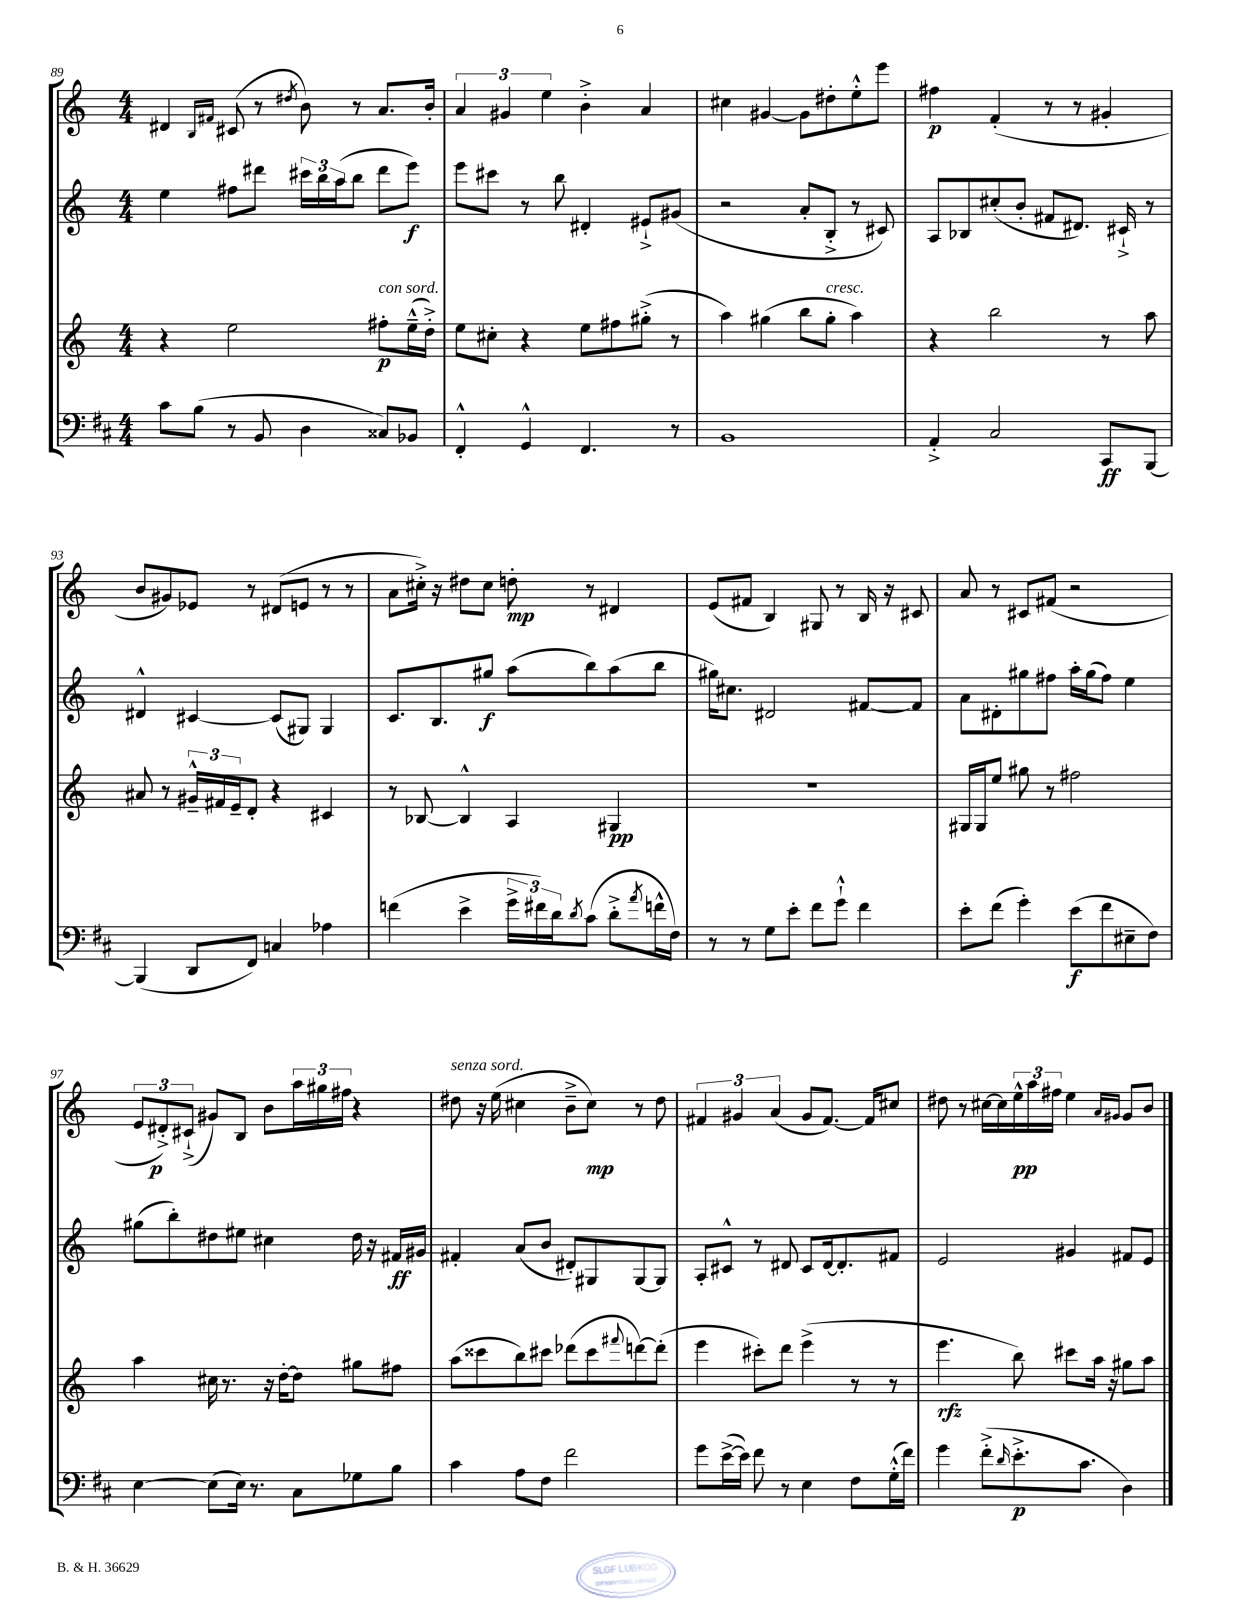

**kern	**dynam	**kern	**dynam	**kern	**dynam	**kern	**dynam
*part4	*part4	*part3	*part3	*part2	*part2	*part1	*part1
*staff4	*staff4	*staff3	*staff3	*staff2	*staff2	*staff1	*staff1
*clefF4	*	*clefG2	*	*clefG2	*	*clefG2	*
*k[f#c#]	*	*k[]	*	*k[]	*	*k[]	*
*M4/4	*	*M4/4	*	*M4/4	*	*M4/4	*
=89	=89	=89	=89	=89	=89	=89	=89
8c#\L	.	4r	.	4ee\	.	4d#X/	.
(8B\J	.	.	.	.	.	.	.
.	.	.	.	.	.	16qqB/LL	.
.	.	.	.	.	.	16qqf#X/JJ	.
8r	.	2ee\	.	8ff#X\L	.	(8c#X/	.
8BB/	.	.	.	8ddd#X\J	.	8r	.
.	.	.	.	.	.	8qdd#X/	.
4D\	.	.	.	24ccc#X\LL	.	8b\)	.
.	.	.	.	24bb\	.	.	.
.	.	.	.	(24aa\J	.	.	.
.	.	.	.	8bb\J	.	8r	.
!	!	!LO:TX:a:i:t=con sord.	!	!	!	!	!
8C##X/L)	.	8ff#X'\L	p	8ddd#\L	.	8.a/L	.
8BB-X/J	.	(16ee~^^\L	.	8eee\J)	f	.	.
.	.	16dd'^\JJ)	.	.	.	16b'/Jk	.
=90	=90	=90	=90	=90	=90	=90	=90
4FF#'^^/	.	8ee\L	.	8eee\L	.	6a/	.
.	.	8cc#X'\J	.	8ccc#X\J	.	.	.
.	.	.	.	.	.	6g#X/	.
4GG^^/	.	4r	.	8r	.	.	.
.	.	.	.	.	.	6ee\	.
.	.	.	.	8bb\	.	.	.
4.FF#/	.	8ee\L	.	4d#X'/	.	4b'^\	.
.	.	8ff#X\	.	.	.	.	.
.	.	(8gg#X'^\J	.	8e#X`^/L	.	4a/	.
8r	.	8r	.	(8g#X/J	.	.	.
=91	=91	=91	=91	=91	=91	=91	=91
1BB	.	4aa\)	.	2r	.	4cc#X\	.
.	.	(4gg#X\	.	.	.	[4g#X/	.
.	.	8bb\L	.	8a'/L	.	8g#\L]	.
!	!	!LO:TX:a:i:t=cresc.	!	!	!	!	!
.	.	8gg#'\J	.	8B'^/J	.	8dd#X'\	.
.	.	4aa\)	.	8r	.	8ee'^^\	.
.	.	.	.	8c#X/)	.	8eee\J	.
=92	=92	=92	=92	=92	=92	=92	=92
4AA'^/	.	4r	.	8A/L	.	4ff#X\	p
.	.	.	.	8B-X/	.	.	.
2C#/	.	2bb\	.	(8cc#X'/	.	(4f'/	.
.	.	.	.	8b'/J	.	.	.
.	.	.	.	8f#X/L	.	8r	.
.	.	.	.	8.d#X/J)	.	8r	.
8CC#/L	ff	8r	.	.	.	4g#X'/	.
.	.	.	.	16c#X`^/	.	.	.
[8BBB/J	.	8aa\	.	8r	.	.	.
!!LO:LB:g=z
=93	=93	=93	=93	=93	=93	=93	=93
(4BBB/]	.	8a#X/	.	4d#X^^/	.	8b/L	.
.	.	8r	.	.	.	8g#X/)	.
8DD/L	.	24g#X~^^/LL	.	[4c#X/	.	8e-X/J	.
.	.	24f#X/	.	.	.	.	.
.	.	24e~/J	.	.	.	.	.
8FF#/J)	.	8d'/J	.	.	.	8r	.
4Cn/	.	4r	.	(8c#/L]	.	(8d#X/L	.
.	.	.	.	8G#X/J)	.	8en/J	.
4A-X\	.	4c#X/	.	4G#/	.	8r	.
.	.	.	.	.	.	8r	.
=94	=94	=94	=94	=94	=94	=94	=94
(4fn\	.	8r	.	8.c/L	.	8a\L	.
.	.	[8B-X/	.	.	.	16cc#X'^\Jk)	.
.	.	.	.	8.B/	.	16r	.
4e^\	.	4B-^^/]	.	.	.	8dd#X\L	.
.	.	.	.	8gg#X/J	f	8cc#\J	.
24g^\LL	.	4A/	.	(8aa\L	.	8ddn'\	mp
24f#X\)	.	.	.	.	.	.	.
24d\J	.	.	.	.	.	.	.
8qd/	.	.	.	.	.	.	.
(8c#\J	.	.	.	8bb\)	.	8r	.
8d'^\L	.	4G#X/	pp	(8aa\	.	4d#X/	.
8qa/	.	.	.	.	.	.	.
16fn^^\L	.	.	.	8bb\J	.	.	.
16F#\JJ)	.	.	.	.	.	.	.
=95	=95	=95	=95	=95	=95	=95	=95
8r	.	1r	.	16gg#X\KL)	.	(8e/L	.
.	.	.	.	8.cc#X\J	.	.	.
8r	.	.	.	.	.	8f#X/J	.
8G\L	.	.	.	2d#X/	.	4B/)	.
8e'\J	.	.	.	.	.	.	.
8f#\L	.	.	.	.	.	8G#X/	.
8g`^^\J	.	.	.	.	.	8r	.
4f#\	.	.	.	[8f#X/L	.	16B/	.
.	.	.	.	.	.	16r	.
.	.	.	.	8f#/J]	.	8c#X/	.
=96	=96	=96	=96	=96	=96	=96	=96
8e'\L	.	16G#X/LL	.	8a\L	.	8a/	.
.	.	16G#/J	.	.	.	.	.
(8f#\J	.	8ee/J	.	8d#X'\	.	8r	.
4g'\)	.	8gg#X\	.	8gg#X\	.	8c#X/L	.
.	.	8r	.	8ff#X\J	.	(8f#X/J	.
(8e\L	f	2ff#X\	.	16aa'\LL	.	2r	.
.	.	.	.	(16gg#\J	.	.	.
8f#\	.	.	.	8ff#\J)	.	.	.
8E#X~\	.	.	.	4ee\	.	.	.
8F#\J)	.	.	.	.	.	.	.
!!LO:LB:g=z
=97	=97	=97	=97	=97	=97	=97	=97
[4E\	.	4aa\	.	(8gg#X\L	.	12e/L	.
.	.	.	.	.	.	12d#X'^/)	p
.	.	.	.	8bb'\)	.	.	.
.	.	.	.	.	.	(12c#X`^/J	.
(8E\L]	.	16cc#X\	.	8dd#X\	.	8g#X/L)	.
.	.	8.r	.	.	.	.	.
16E\Jk)	.	.	.	8ee#X\J	.	8B/J	.
8.r	.	.	.	.	.	.	.
.	.	16r	.	4cc#X\	.	8b\L	.
.	.	[16dd'\KL	.	.	.	.	.
8C#\L	.	8dd\J]	.	.	.	24aa\L	.
.	.	.	.	.	.	24gg#X\	.
.	.	.	.	.	.	24ff#X\JJ	.
8G-X\	.	8gg#X\L	.	16dd#\	.	4r	.
.	.	.	.	16r	.	.	.
8B\J	.	8ff#X\J	.	16f#X/LL	ff	.	.
.	.	.	.	16g#X/JJ	.	.	.
=98	=98	=98	=98	=98	=98	=98	=98
!	!	!	!	!	!	!LO:TX:a:i:t=senza sord.	!
4c#\	.	(8aa\L	.	4f#X'/	.	8dd#X\	.
.	.	8ccc##X\	.	.	.	16r	.
.	.	.	.	.	.	(16ee\	.
8A\L	.	8bb\)	.	(8a/L	.	4cc#X\	.
8F#\J	.	8ccc#X\J	.	8b/J	.	.	.
2f#\	.	(8ddd-X\L	.	8d#X'/L)	.	8b~^\L	.
.	.	8ccc#\	.	8G#X/	.	8cc#\J)	mp
.	.	8qqfff#X/	.	.	.	.	.
.	.	[8dddn\)	.	[8G#/	.	8r	.
.	.	(8ddd'\J]	.	8G#/J]	.	8dd#\	.
=99	=99	=99	=99	=99	=99	=99	=99
8g\L	.	4eee\	.	8A'/L	.	6f#X/	.
([16e^\L	.	.	.	8c#X^^/J	.	.	.
.	.	.	.	.	.	6g#X/	.
16e\JJ])	.	.	.	.	.	.	.
8f#\	.	8ccc#X'\L)	.	8r	.	.	.
.	.	.	.	.	.	(6a/	.
8r	.	8ddd\J	.	8d#X/	.	.	.
4E\	.	(4eee^\	.	8c#/L	.	8g#/L	.
.	.	.	.	[16d#/k	.	[8.f#/J)	.
.	.	.	.	8.d#'/]	.	.	.
8F#\L	.	8r	.	.	.	.	.
.	.	.	.	.	.	16f#/KL]	.
(16G'^^\L	.	8r	.	8f#X/J	.	8cc#X/J	.
16f#\JJ)	.	.	.	.	.	.	.
=100	=100	=100	=100	=100	=100	=100	=100
4g\	.	4.eee\	rfz	2e/	.	8dd#X\	.
.	.	.	.	.	.	8r	.
(8f#'^\L	.	.	.	.	.	[16cc#X\LL	.
.	.	.	.	.	.	16cc#\]	.
16qqd/	.	.	.	.	.	.	.
8.e'^\	p	8bb\)	.	.	.	24ee^^\	pp
.	.	.	.	.	.	24aa\	.
.	.	.	.	.	.	24ff#X\JJ	.
.	.	8ccc#X\L	.	4g#X/	.	4ee\	.
8.c#\J	.	.	.	.	.	.	.
.	.	16aa\Jk	.	.	.	.	.
.	.	16r	.	.	.	.	.
.	.	.	.	.	.	16qqa/LL	.
.	.	.	.	.	.	16qqg#X/JJ	.
4D\)	.	8gg#X\L	.	8f#X/L	.	8g#/L	.
.	.	8aa\J	.	8e/J	.	8b/J	.
==	==	==	==	==	==	==	==
*-	*-	*-	*-	*-	*-	*-	*-
